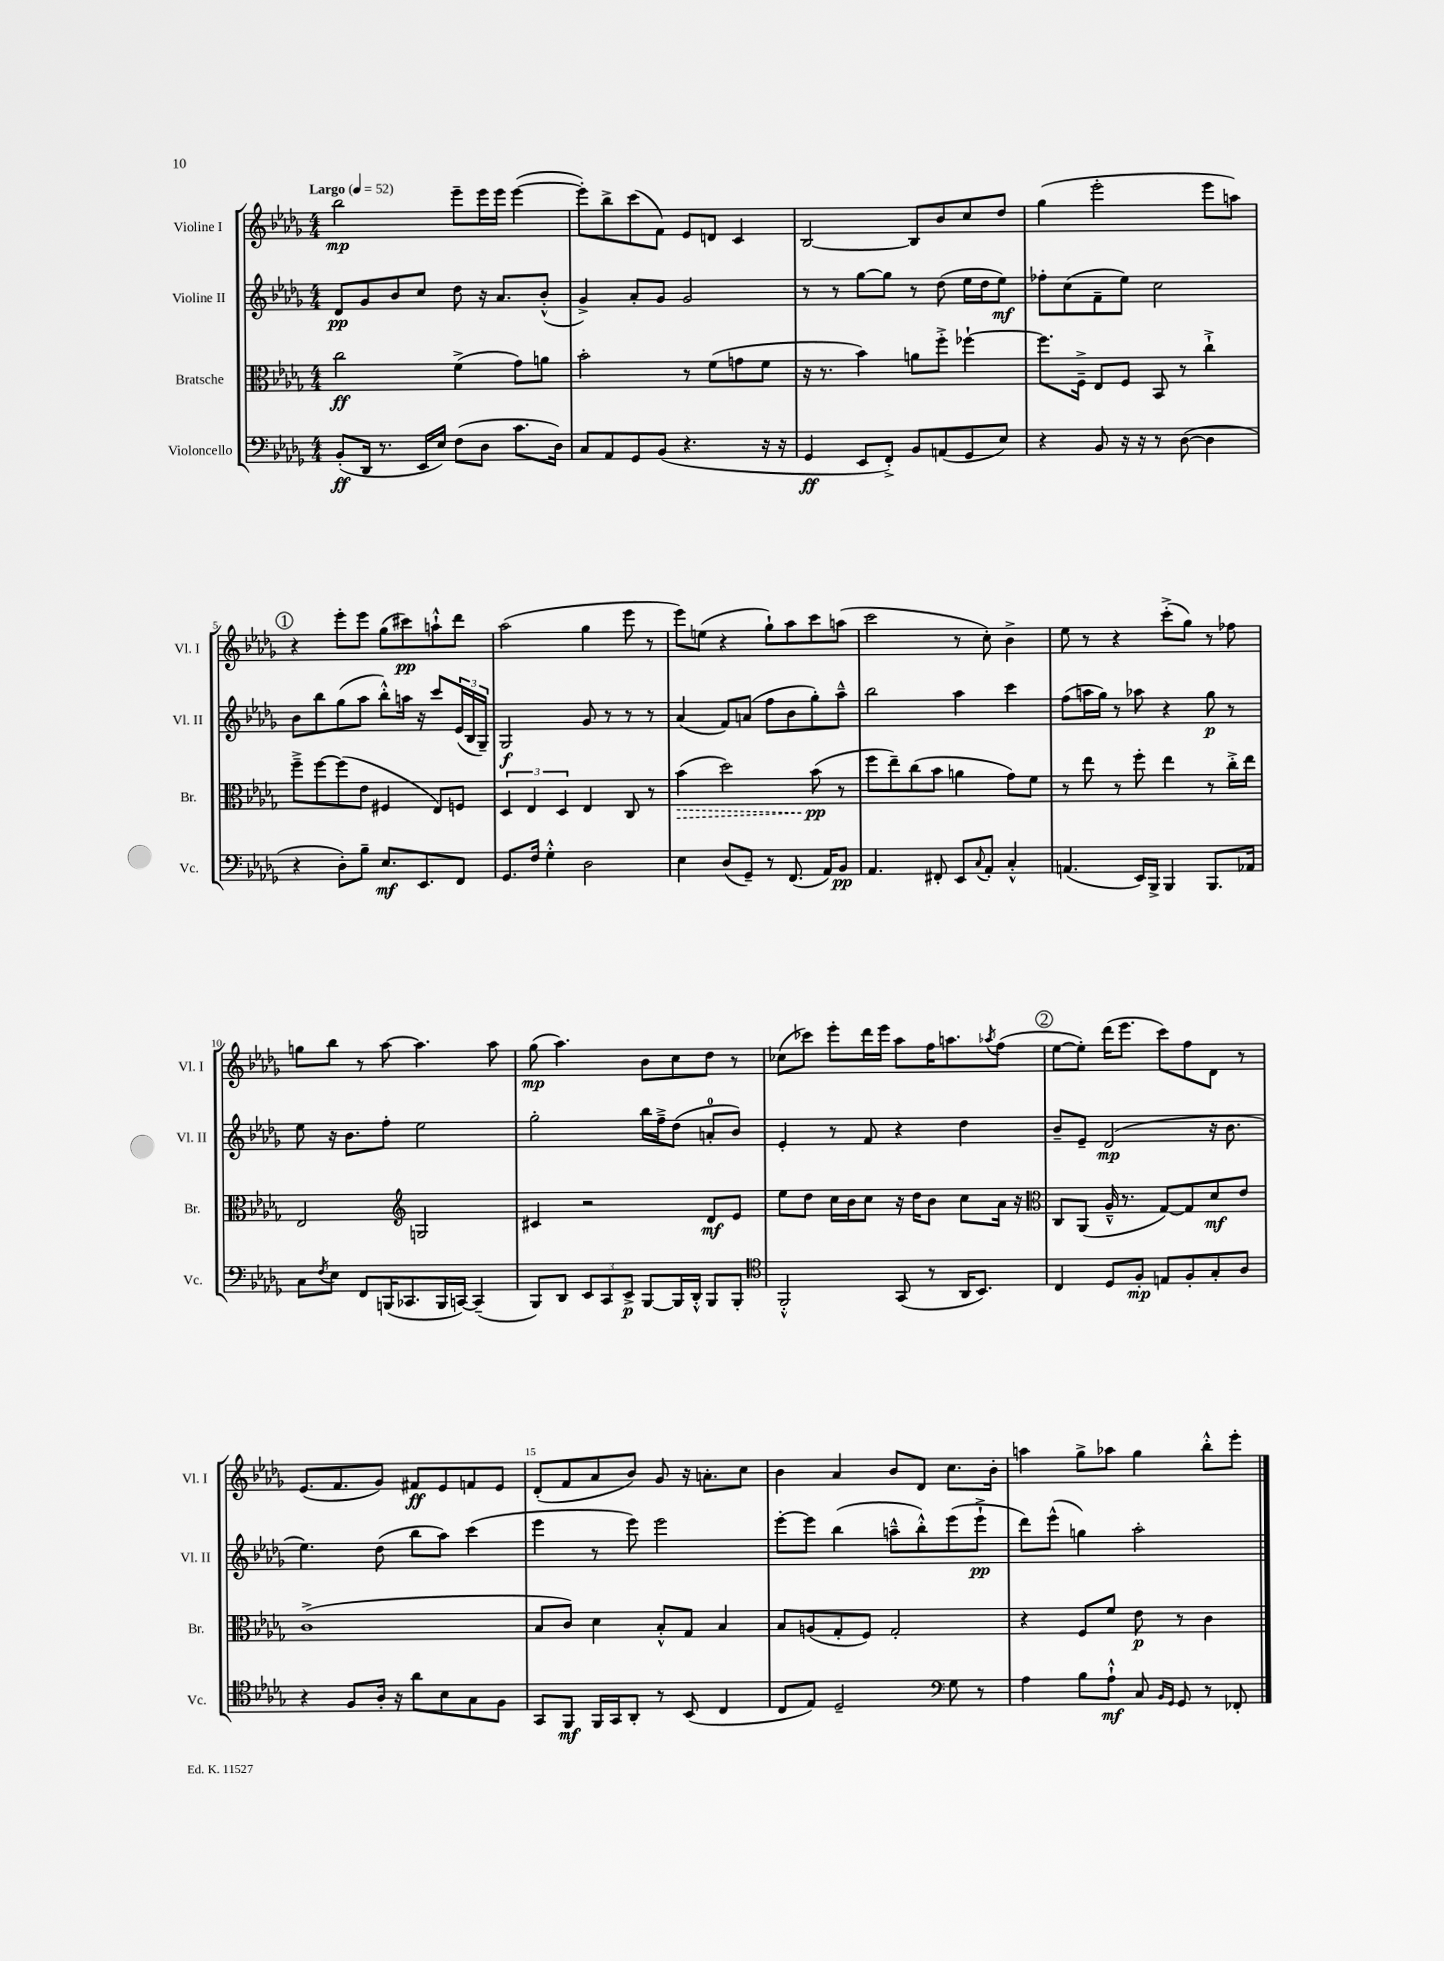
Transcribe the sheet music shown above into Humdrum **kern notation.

**kern	**dynam	**kern	**dynam	**kern	**dynam	**kern	**dynam
*part4	*part4	*part3	*part3	*part2	*part2	*part1	*part1
*staff4	*staff4	*staff3	*staff3	*staff2	*staff2	*staff1	*staff1
*I"Violoncello	*	*I"Bratsche	*	*I"Violine II	*	*I"Violine I	*
*I'Vc.	*	*I'Br.	*	*I'Vl. II	*	*I'Vl. I	*
*clefF4	*	*clefC3	*	*clefG2	*	*clefG2	*
*k[b-e-a-d-g-]	*	*k[b-e-a-d-g-]	*	*k[b-e-a-d-g-]	*	*k[b-e-a-d-g-]	*
*M4/4	*	*M4/4	*	*M4/4	*	*M4/4	*
*MM52	*	*MM52	*	*MM52	*	*MM52	*
=1	=1	=1	=1	=1	=1	=1	=1
!	!	!	!	!	!	!LO:TX:a:B:t=Largo	!
(8BB-'/L	ff	2cc\	ff	8d-/L	pp	2bb-\	mp
16DD-/Jk	.	.	.	8g-/	.	.	.
8.r	.	.	.	.	.	.	.
.	.	.	.	8b-/	.	.	.
16EE-/LL	.	.	.	8cc/J	.	.	.
16E-/JJ)	.	.	.	.	.	.	.
(8F\L	.	(4f^\	.	8dd-\	.	8eee-~\L	.
8D-\J	.	.	.	16r	.	16eee-\L	.
.	.	.	.	8.a-/L	.	16eee-\JJ	.
8.c\L	.	8g-\L)	.	.	.	([4eee-\	.
.	.	8an\J	.	(8b-'^^/J	.	.	.
16D-\Jk)	.	.	.	.	.	.	.
=2	=2	=2	=2	=2	=2	=2	=2
8C/L	.	2b-'\	.	4g-^/)	.	8eee-'\L])	.
8AA-/	.	.	.	.	.	8bb-^\	.
8GG-/	.	.	.	8a-'/L	.	(8ccc\	.
(8BB-/J	.	.	.	8g-/J	.	8f\J)	.
4.r	.	8r	.	2g-/	.	8e-/L	.
.	.	(8f\L	.	.	.	8dn/J	.
.	.	8gn\	.	.	.	4c/	.
16r	.	8f\J	.	.	.	.	.
16r	.	.	.	.	.	.	.
=3	=3	=3	=3	=3	=3	=3	=3
4GG-/	ff	16r	.	8r	.	[2B-/	.
.	.	8.r	.	.	.	.	.
.	.	.	.	8r	.	.	.
8EE-/L	.	4b-\)	.	[8gg-\L	.	.	.
8FF'^/J)	.	.	.	8gg-\J]	.	.	.
8BB-/L	.	8an\L	.	8r	.	8B-/L]	.
(8AAn/	.	8ff'^\J	.	(8dd-\	.	8b-/	.
8GG-/	.	[4ff-X`\	.	16ee-\LL	.	8cc/	.
.	.	.	.	16dd-\J	.	.	.
8E-/J)	.	.	.	8ee-\J)	mf	8dd-/J	.
=4	=4	=4	=4	=4	=4	=4	=4
4r	.	8.ff-\L]	.	8ff-X'\L	.	(4gg-\	.
.	.	.	.	(8cc\	.	.	.
.	.	16F~^\Jk	.	.	.	.	.
8BB-/	.	8E-/L	.	8f~\	.	2eee-'\	.
16r	.	8F/J	.	8ee-\J)	.	.	.
16r	.	.	.	.	.	.	.
8r	.	8BB-/	.	2cc\	.	.	.
([8D-\	.	8r	.	.	.	.	.
4D-\]	.	4cc`^\	.	.	.	8eee-\L	.
.	.	.	.	.	.	8aan\J)	.
!!LO:LB:g=z
!!LO:REH:place=s1:t=1
=5	=5	=5	=5	=5	=5	=5	=5
4r	.	8ff~^\L	.	8b-\L	.	4r	.
.	.	[8ff\	.	8bb-\	.	.	.
8D-'\L)	.	(8ff\]	.	(8gg-\	.	8eee-'\L	.
8B-~\J	.	8e-\J	.	8aa-\J	.	8eee-\J	.
8.E-/L	mf	4F#X/	.	8bb-'^^\L)	.	(8gg-\L	.
.	.	.	.	16aan\Jk	.	8ccc#X\)	pp
8.EE-/	.	.	.	16r	.	.	.
.	.	8E-/L)	.	8ccc/L	.	8aan`^^\	.
8FF/J	.	8Fn/J	.	(24e-/L	.	8ddd-\J	.
.	.	.	.	24B-/	.	.	.
.	.	.	.	24G-~/JJ)	.	.	.
=6	=6	=6	=6	=6	=6	=6	=6
8.GG-/L	.	6D-/	.	2G-/	f	(2aa-\	.
.	.	6E-/	.	.	.	.	.
16F/Jk	.	.	.	.	.	.	.
4G-'^^\	.	.	.	.	.	.	.
.	.	6D-/	.	.	.	.	.
2D-\	.	4E-/	.	8g-/	.	4gg-\	.
.	.	.	.	8r	.	.	.
.	.	8C/	.	8r	.	8eee-\	.
.	.	8r	.	8r	.	8r	.
=7	=7	=7	=7	=7	=7	=7	=7
!	!	!	!LO:HP:b	!	!	!	!
4E-\	.	(4b-\	>	(4a-/	.	8eee-\L)	.
.	.	.	.	.	.	(8een\J	.
(8D-/L	.	2dd-\)	.	8f/L)	.	4r	.
8GG-~/J)	.	.	.	(8an/J	.	.	.
8r	.	.	.	8ff\L	.	8gg-`\L)	.
(8.FF/	.	.	.	8b-\	.	8aa-\	.
.	.	(8b-\	pp	8gg-'\)	.	8ccc\	.
16AA-/KL)	.	.	.	.	.	.	.
8BB-/J	pp	8r	]	8aa-~^^\J	.	(8aan\J	.
=8	=8	=8	=8	=8	=8	=8	=8
4.AA-/	.	8ff\L	.	2bb-\	.	2ccc\	.
.	.	8ee-~\)	.	.	.	.	.
.	.	(8cc\	.	.	.	.	.
8FF#X'/	.	8b-\J	.	.	.	.	.
8EE-/L	.	4an\	.	4aa-\	.	8r	.
8qqC/	.	.	.	.	.	.	.
8AA-'/J	.	.	.	.	.	8cc'\)	.
4C'^^/	.	8g-\L)	.	4ccc\	.	4b-^\	.
.	.	8f\J	.	.	.	.	.
=9	=9	=9	=9	=9	=9	=9	=9
(4.AAn/	.	8r	.	(8ff\L	.	8ee-\	.
.	.	8ee-\	.	16aan\L	.	8r	.
.	.	.	.	16gg-\JJ)	.	.	.
.	.	8r	.	8r	.	4r	.
16EE-/LL)	.	8ff'\	.	8aa-X\	.	.	.
16BBB-^/JJ	.	.	.	.	.	.	.
4BBB-/	.	4ee-\	.	4r	.	(8ccc'^\L	.
.	.	.	.	.	.	8gg-\J)	.
8.BBB-/L	.	8r	.	8gg-\	p	8r	.
.	.	16cc'^\LL	.	8r	.	8ff-X\	.
16AA-X/Jk	.	16ee-\JJ	.	.	.	.	.
!!LO:LB:g=z
=10	=10	=10	=10	=10	=10	=10	=10
8C\L	.	2E-/	.	8ee-\	.	8ggn\L	.
8qF/	.	.	.	.	.	.	.
8E-\J	.	.	.	16r	.	8bb-\J	.
.	.	.	.	8.b-\L	.	.	.
8FF/L	.	.	.	.	.	8r	.
(16BBBn/K	.	.	.	8ff'\J	.	[8aa-\	.
8.CC-X/	.	.	.	.	.	.	.
*	*	*clefG2	*	*	*	*	*
.	.	2Gn/	.	2ee-\	.	4.aa-\]	.
16BBB/L	.	.	.	.	.	.	.
[16CCn/JJ)	.	.	.	.	.	.	.
(4CC~/]	.	.	.	.	.	.	.
.	.	.	.	.	.	8aa-\	.
=11	=11	=11	=11	=11	=11	=11	=11
8BBB-/L)	.	4c#X/	.	2gg-'\	.	(8gg-\	mp
8DD-/J	.	.	.	.	.	4.aa-\)	.
12EE-/L	.	2r	.	.	.	.	.
12CC/	.	.	.	.	.	.	.
12EE-^/J	p	.	.	.	.	.	.
[8BBB-/L	.	.	.	16bb-\LL	.	8b-\L	.
.	.	.	.	16ff~^\J	.	.	.
16BBB-/L]	.	.	.	(8dd-\J	.	8cc\	.
16DD-'^^/JJ	.	.	.	.	.	.	.
8BBB-/L	.	8d-/L	mf	8an'/L	.	8dd-\J	.
8BBB-'/J	.	8e-/J	.	8b-/J)	.	8r	.
=12	=12	=12	=12	=12	=12	=12	=12
*clefC4	*	*	*	*	*	*	*
2FF'^^/	.	8ee-\L	.	4e-'/	.	(8cc-X\L	.
.	.	8dd-\J	.	.	.	8ccc-X\J)	.
.	.	16cc\LL	.	8r	.	8eee-'\L	.
.	.	16b-\J	.	.	.	.	.
.	.	8cc\J	.	8f/	.	16ddd-\L	.
.	.	.	.	.	.	16eee-\JJ	.
(8GG-/	.	16r	.	4r	.	8aa-\L	.
.	.	16dd-\KL	.	.	.	.	.
8r	.	8b-\J	.	.	.	16ff\K	.
.	.	.	.	.	.	8.aan\	.
16AA-/KL	.	8cc\L	.	4dd-\	.	.	.
8.BB-/J)	.	.	.	.	.	.	.
.	.	.	.	.	.	8qaa-X/	.
.	.	16a-\Jk	.	.	.	(8ff\J	.
.	.	16r	.	.	.	.	.
!!LO:REH:place=s1:t=2
=13	=13	=13	=13	=13	=13	=13	=13
*	*	*clefC3	*	*	*	*	*
4C/	.	8C/L	.	8b-~/L	.	[8ee-\L	.
.	.	(8AA-/J	.	8e-~/J	.	8ee-'\J])	.
8D-/L	.	16A-~^^/	.	(2d-/	mp	(16ddd-\KL	.
.	.	8.r	.	.	.	8.eee-\J	.
8F'/J	mp	.	.	.	.	.	.
8En/L	.	[8G-/L)	.	.	.	8ccc\L)	.
8F'/	.	8G-/]	.	.	.	8ff\	.
8G-'/	.	8d-/	mf	16r	.	8d-\J	.
.	.	.	.	8.b-\	.	.	.
8A-/J	.	8e-/J	.	.	.	8r	.
!!LO:LB:g=z
=14	=14	=14	=14	=14	=14	=14	=14
4r	.	(1c^	.	4.ee-\)	.	(8.e-/L	.
.	.	.	.	.	.	8.f/	.
8F/L	.	.	.	.	.	.	.
16A-'/Jk	.	.	.	(8dd-\	.	8g-/J)	.
16r	.	.	.	.	.	.	.
8a-\L	.	.	.	8bb-\L	.	8f#X/L	ff
8B-\	.	.	.	8aa-\J)	.	8e-/	.
8G-\	.	.	.	(4ccc\	.	8fn/	.
8F\J	.	.	.	.	.	8e-/J	.
=15	=15	=15	=15	=15	=15	=15	=15
8GG-/L	.	8B-/L	.	4eee-\	.	(8d-'/L	.
8FF/J	mf	8c/J)	.	.	.	8f/	.
16FF/LL	.	4d-\	.	8r	.	8a-/	.
16GG-/J	.	.	.	.	.	.	.
8AA-'/J	.	.	.	8eee-\)	.	8b-/J)	.
8r	.	8B-'^^/L	.	2eee-\	.	8g-/	.
(8BB-/	.	8G-/J	.	.	.	16r	.
.	.	.	.	.	.	8.an'\L	.
4C/	.	4B-/	.	.	.	.	.
.	.	.	.	.	.	8cc\J	.
=16	=16	=16	=16	=16	=16	=16	=16
8C/L	.	8B-/L	.	[8eee-'\L	.	4b-\	.
8E-/J)	.	(8An/	.	8eee-\J]	.	.	.
2D-~/	.	8G-'/	.	(4bb-\	.	4a-/	.
.	.	8F/J)	.	.	.	.	.
.	.	2G-'/	.	8aan~^^\L	.	8b-/L	.
.	.	.	.	8bb-'^^\)	.	8d-/J	.
*clefF4	*	*	*	*	*	*	*
8G-\	.	.	.	(8eee-\	.	8.cc\L	.
8r	.	.	.	8eee-`^\J	pp	.	.
.	.	.	.	.	.	16b-'\Jk	.
=17	=17	=17	=17	=17	=17	=17	=17
4A-\	.	4r	.	8ddd-\L)	.	4aan\	.
.	.	.	.	(8eee-^^\J	.	.	.
8B-\L	.	8F/L	.	4ggn\)	.	8gg-^\L	.
8A-`^^\J	mf	8f/J	.	.	.	8aa-X\J	.
8C/	.	8e-\	p	2aa-'\	.	4gg-\	.
16qqBB-/LL	.	.	.	.	.	.	.
16qqGG-/JJ	.	.	.	.	.	.	.
8GG-/	.	8r	.	.	.	.	.
8r	.	4c\	.	.	.	8bb-'^^\L	.
8FF-X'/	.	.	.	.	.	8eee-'\J	.
==	==	==	==	==	==	==	==
*-	*-	*-	*-	*-	*-	*-	*-
